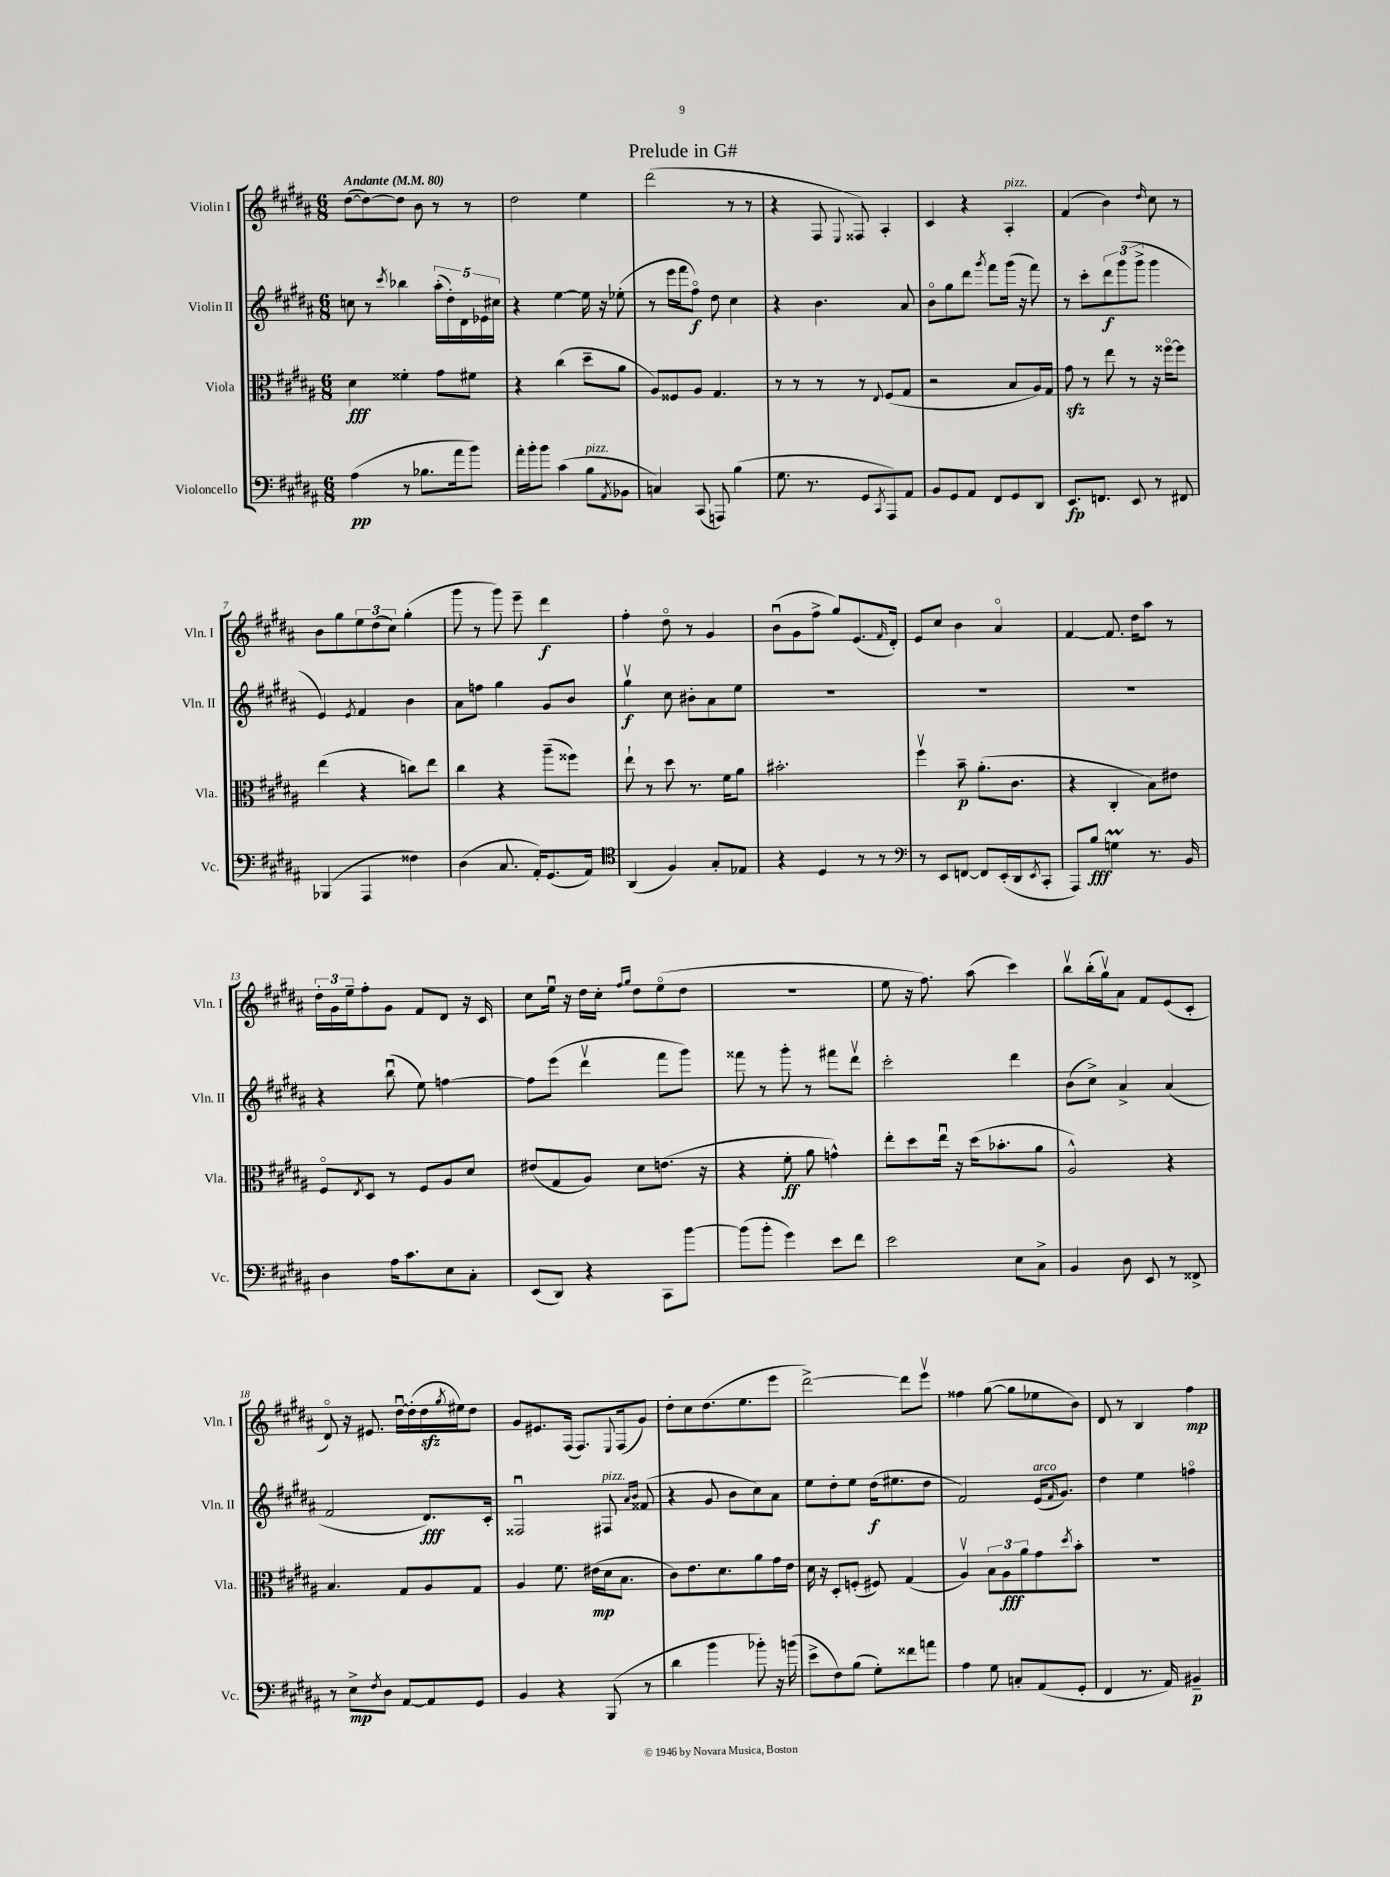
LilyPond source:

\header { title = "Prelude in G#" }
<<
\new StaffGroup <<
\new Staff = "s0" \with { instrumentName = "Violin I" shortInstrumentName = "Vln. I" } {
    \clef treble \key b \major \numericTimeSignature \time 6/8 \tempo "Andante" 4 = 80
    dis''8~( dis''8~) dis''8 b'8 r8 r8 |
    dis''2 e''4 |
    dis'''2( r8 r8 |
    r4 fis8 \appoggiatura { e8 } fisis8) ais4-. |
    cis'4 r4 ais4-.^\markup { \italic "pizz." } |
    fis'4( b'4) \grace { dis''16 } cis''8 r8 |
    b'8 gis''8 \tuplet 3/2 { e''8 dis''8( cis''8) } gis''4-.( |
    gis'''8 r8 gis'''8) e'''8-- dis'''4\f |
    fis''4-. dis''8\flageolet r8 gis'4 |
    b'8\downbow( gis'8 fis''8-> gis''8) e'8.( \grace { fis'16 } dis'16-.) |
    e'8 cis''8 b'4 ais'4\flageolet |
    fis'4~ fis'8. dis''16 ais''8 r8 |
    \tuplet 3/2 { dis''16-. gis'16 e''16-- } fis''8-. gis'8 fis'8 dis'8 r16 cis'16 |
    cis''8 e''16\downbow r16 dis''16 cis''16-. \grace { fis''16 gis''16 } dis''8 e''8\flageolet( dis''8 |
    R2. |
    e''8 r16 fis''8.) ais''8( cis'''4) |
    b''8\upbow b''16-.( gis''16\upbow) ais'8 fis'8 e'8( cis'8-. |
    dis'8\flageolet) r16 eis'8. dis''16~\downbow dis''16-.( dis''16\sfz \acciaccatura { gis''8 } eis''16) dis''8 |
    gis'8 eis'8. fis16( fis8.) \appoggiatura { e8 } fis16( gis'8) |
    dis''8-. cis''8 dis''8.( e''8. e'''8 |
    dis'''2~->) dis'''8 e'''8\upbow |
    fisis''4 gis''8~( gis''8 ees''8 b'8) |
    dis'8 r8 b4 fis''4\mp \bar "|." |
}
\new Staff = "s1" \with { instrumentName = "Violin II" shortInstrumentName = "Vln. II" } {
    \clef treble \key b \major \numericTimeSignature \time 6/8
    c''8 r8 \acciaccatura { cis'''8 } bes''4 \tuplet 5/4 { ais''16-.( dis''16-.) dis'16 ees'16 cis''16 } |
    r4 e''4~ e''16 r16 ees''8-.( |
    r8 e'''16 fis'''16 fis''8\flageolet\f) dis''8 cis''4 |
    r4 b'4. ais'8 |
    b'8\flageolet gis''8 dis'''8 \acciaccatura { gis'''8 } fis'''8 gis'''16( r16 fis'''8) |
    r8 cis'''8-. \tuplet 3/2 { dis'''8\f gis'''8( gis'''8-> } gis'''4 |
    e'4) \acciaccatura { e'8 } fis'4 b'4 |
    ais'8 f''8 gis''4 gis'8 b'8 |
    gis''4\upbow\f cis''8 bis'8-. ais'8 e''8 |
    R2. |
    R2. |
    R2. |
    r4 b''8\downbow( e''8) f''4~ |
    f''8 e'''8( dis'''4\upbow fis'''8 gis'''8) |
    fisis'''8 r8 gis'''8-. r8 fis'''8 dis'''8\upbow |
    cis'''2-. dis'''4 |
    b'8( cis''8->) ais'4-> ais'4( |
    fis'2 dis'8.\fff) cis'16-. |
    fisis2\downbow fis8^\markup { \italic "pizz." } \grace { ais'16 b'16 } fisis'8( |
    r4 gis'8 b'8 cis''8) ais'8 |
    e''8 dis''8-. e''8 dis''16\f( eis''8. dis''8 |
    fis'2) e'16^\markup { \italic "arco" }( \grace { fis'16 } gis'8.) |
    dis''4 e''4 f''4\flageolet \bar "|." |
}
\new Staff = "s2" \with { instrumentName = "Viola" shortInstrumentName = "Vla." } {
    \clef alto \key b \major \numericTimeSignature \time 6/8
    dis'4\fff fisis'4-. gis'8 fis'8 |
    r4 cis''4( dis''8-- ais'8 |
    ais8) fisis8 ais8 gis4. |
    r8 r8 r8 r8 \appoggiatura { e8 } fis8( gis8 |
    r2 b8 ais16) gis16 |
    gis'8\sfz r8 e''8 r8 r16 fisis''16~\flageolet fisis''8 |
    e''4( r4 c''8) e''8 |
    cis''4 r4 ais''8--( fisis''8) |
    e''8-! r8 dis''8 r8. fis'16 ais'8 |
    bis'2.-. |
    fis''4\upbow b'8--\p ais'8.-.( cis'8. |
    r4 cis4-. b8) eis'8 |
    fis8\flageolet \acciaccatura { e8 } dis8 r8 fis8 ais8 dis'8 |
    eis'8( gis8 ais8) dis'8 e'8.( r16 |
    r4 fis'8-.\ff ais'8 g'4-^) |
    e''8-. dis''8 e''16\downbow r16 dis''16( bes'8.-. ais'8 |
    ais2-^) r4 |
    b4. gis8 ais8 gis8 |
    ais4 fis'8. eis'16\mp( dis'16 b8. |
    cis'8) e'8. dis'8. ais'8 gis'16 e'16 |
    dis'16 r16 dis8-. f8-.( fis8) gis4( |
    ais4\upbow) \tuplet 3/2 { b8 ais8\fff ais'8 } gis'8 \acciaccatura { dis''8 } b'8-. |
    R2. \bar "|." |
}
\new Staff = "s3" \with { instrumentName = "Violoncello" shortInstrumentName = "Vc." } {
    \clef bass \key b \major \numericTimeSignature \time 6/8
    ais4\pp( r8 bes8. ais'16 b'8) |
    ais'16-. b'16-. b'8 cis'4( b8^\markup { \italic "pizz." } \acciaccatura { ais,8 } bes,8 |
    c4) cis,8( a,,8) b4( |
    gis8. r8. gis,8 \acciaccatura { cis,8 } ais,,8) ais,8 |
    b,8 gis,8 ais,8 fis,8 gis,8 dis,8 |
    e,8.\fp f,8. e,8 r8 fis,8 |
    bes,,4( ais,,4 fisis4) |
    dis4( cis8. ais,16-.) gis,8.( ais,16) |
    \clef tenor ais,4( fis4) gis8-. ees8 |
    r4 dis4 r8 r8 |
    \clef bass r8 e,8 f,8~ f,8 e,16-.( dis,16 \acciaccatura { e,8 } cis,8-. |
    ais,,8) b8\fff g4\prall r8. b,16 |
    dis4 ais16 cis'8. e8 cis8-. |
    e,8( dis,8) r4 cis,8 b'8~ |
    b'8( b'8-. gis'4) e'8 fis'8 |
    e'2 e8 cis8-> |
    b,4 dis8 e,8 r8 fisis,8-> |
    r8 e8->\mp \acciaccatura { fis8 } dis8 ais,8~ ais,8 gis,8 |
    b,4 r4 b,,8( r8 |
    dis'4 b'4 bes'8-.) r16 b'16( |
    e'8-> fis8) b8( gis8-.) fisis'8 a'8 |
    ais4 gis8 c8-. ais,8( gis,8-. |
    fis,4 r8. ais,16) bis,4--\p \bar "|." |
}
>>
>>
